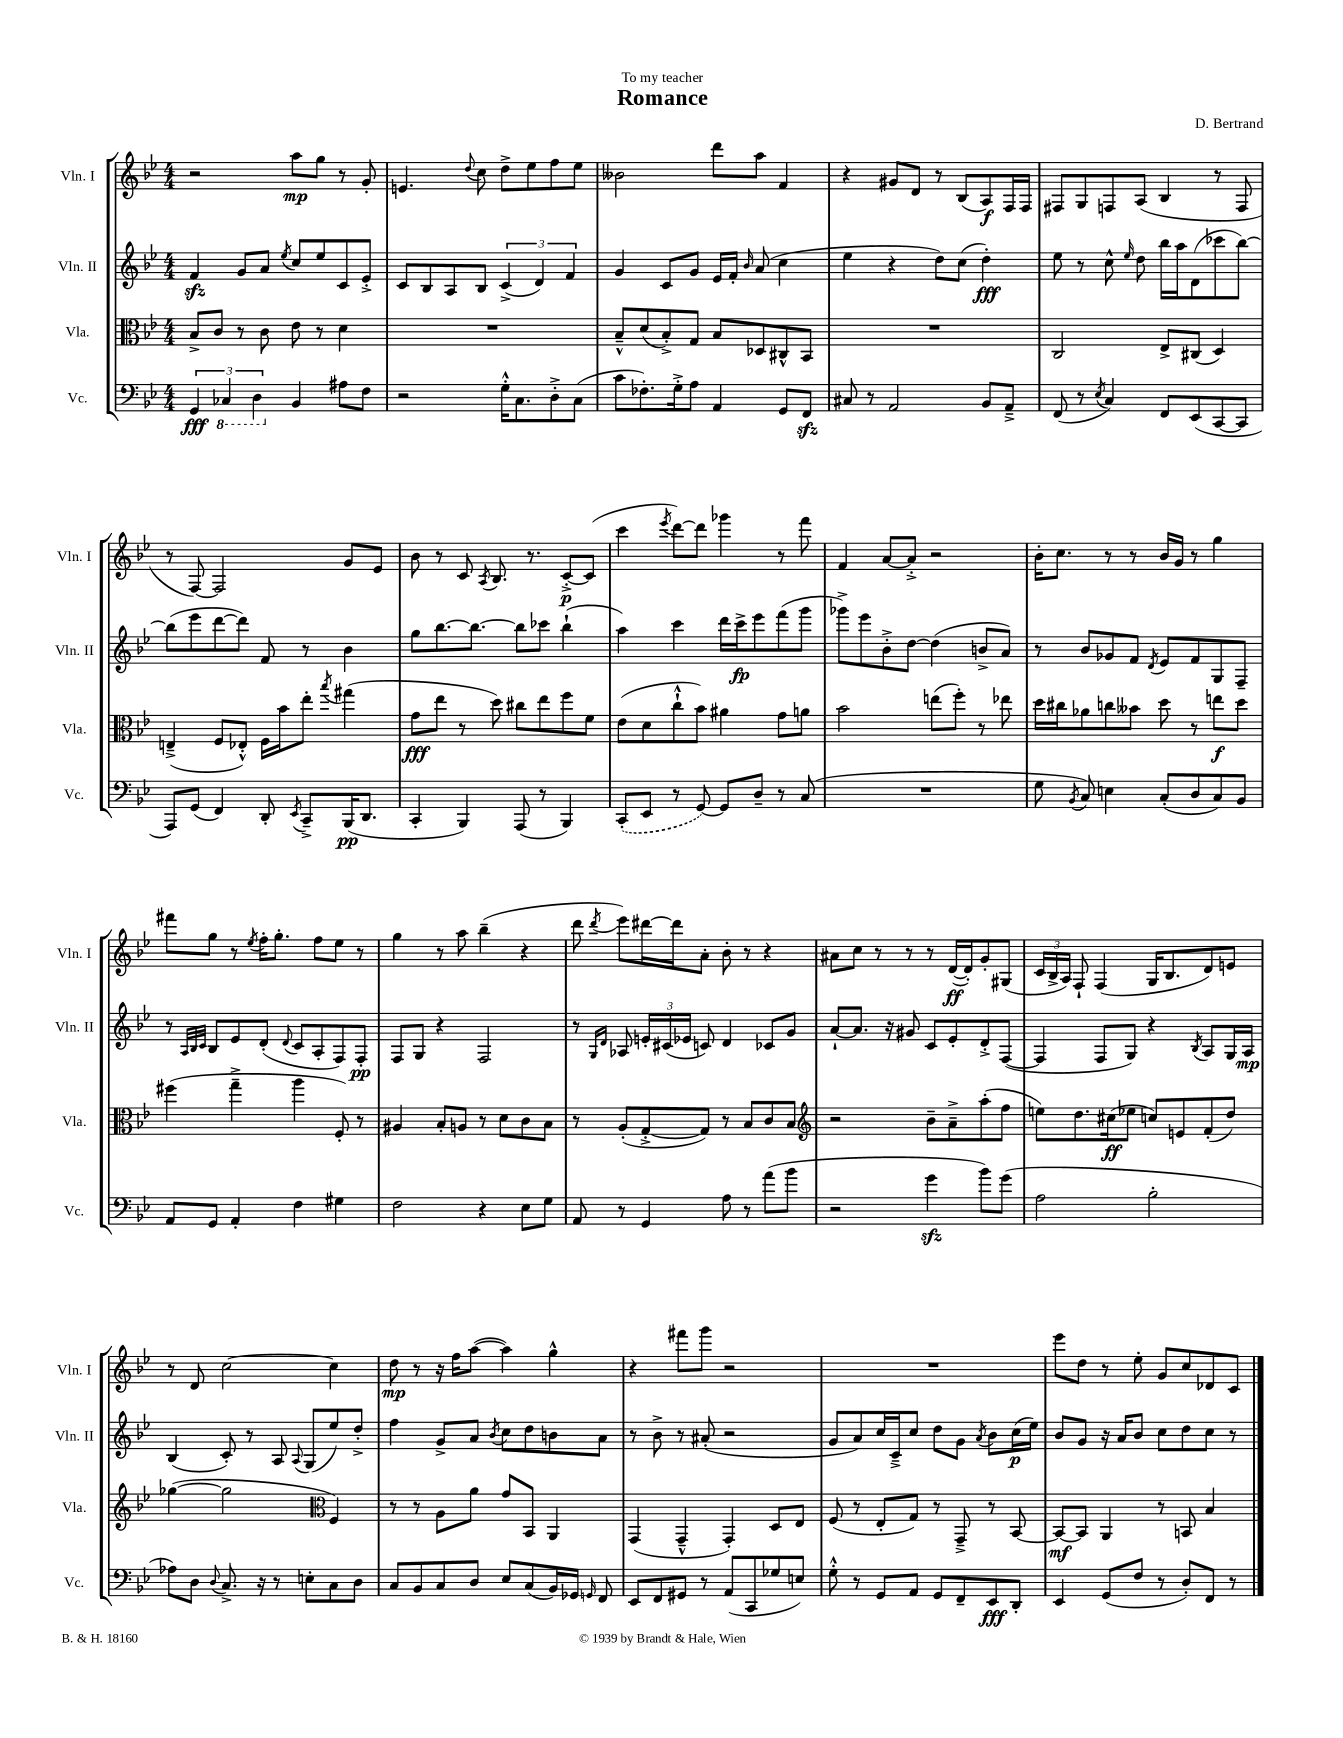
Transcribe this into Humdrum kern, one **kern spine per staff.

**kern	**kern	**kern	**kern
*staff4	*staff3	*staff2	*staff1
*clefF4	*clefC3	*clefG2	*clefG2
*k[b-e-]	*k[b-e-]	*k[b-e-]	*k[b-e-]
*M4/4	*M4/4	*M4/4	*M4/4
6GG	8B-^	4f	2r
.	8c	.	.
6CC-	.	.	.
.	8r	8g	.
6DD	.	.	.
.	8c	8a	.
.	.	8qee-	.
4BB-	8e-	8cc	8aa
.	8r	8ee-	8gg
8A#	4d	8c	8r
8F	.	8e-'^	8g'
=	=	=	=
2r	1r	8c	4.e
.	.	8B-	.
.	.	8A	.
.	.	.	8qqdd
.	.	8B-	8cc
16G'^^	.	(6c^	8dd^
8.C	.	.	.
.	.	.	8ee-
.	.	6d)	.
8D'^	.	.	8ff
.	.	6f	.
(8C	.	.	8ee-
=	=	=	=
8c	8B-~^^	4g	2b--
8.F-')	(8d	.	.
.	8B-'^)	8c	.
16G'^	.	.	.
8A	8G	8g	.
4AA	8B-	16e-	8ddd
.	.	16f'	.
.	.	16qqb-	.
.	8D-	(8a	8aa
8GG	8C#^^	4cc	4f
8FF	8BB-	.	.
=	=	=	=
8C#	1r	4ee-	4r
8r	.	.	.
2AA	.	4r	8g#
.	.	.	8d
.	.	8dd)	8r
.	.	(8cc	(8B-
8BB-	.	4dd')	8A)
8AA~^	.	.	16F
.	.	.	16F
=	=	=	=
(8FF	2C	8ee-	8F#
8r	.	8r	8G
8qE-	.	.	.
4C)	.	8cc^^	8F
.	.	16qqee-	.
.	.	8dd	(8A
8FF	8E-^	16bb-	4B-
.	.	16aa	.
(8EE-	(8C#	(8d	.
[8CC	4D)	8ccc-	8r
8CC]	.	[8bb-)	8F
=	=	=	=
8AAA)	(4E~^	(8bb-]	8r
(8GG	.	8eee-	[8F)
4FF)	8F	[8ddd	2F]
.	8E-'^^)	8ddd])	.
8DD'	16F	8f	.
.	16b-	.	.
8qEE-	.	.	.
8CC~^	8ee-'	8r	.
.	8qbb-	.	.
(16BBB-	(4gg#	4b-	8g
8.DD	.	.	.
.	.	.	8e-
=	=	=	=
4CC'	8g	8gg	8b-
.	8ee-	[8.bb-	8r
4BBB-)	8r	.	8c
.	.	8.bb-_	.
.	.	.	8qA
.	8dd)	.	8.B-
(8AAA	8cc#	8bb-]	.
.	.	.	8.r
8r	8ee-	8ccc-	.
4BBB-)	8ff	(4bb-`	[8c'^
.	8f	.	(8c]
=	=	=	=
(8CC'	(8e-	4aa)	4ccc
8EE-	8d	.	.
.	.	.	8qeee-
8r	8cc`^^	4ccc	[8ddd)
[8GG)	8b-)	.	8ddd]
8GG]	4a#	16ddd	4ggg-
.	.	16ccc^	.
8D~	.	8eee-	.
8r	8g	(8fff	8r
(8C	8a	8ggg	8fff
=	=	=	=
1r	2b-	8ggg-^)	4f
.	.	8eee-	.
.	.	8b-'^	[8a
.	.	[8dd	8a'^]
.	(8ee	(4dd]	2r
.	8ff')	.	.
.	8r	8b^	.
.	8ee-	8a)	.
=	=	=	=
8G	16dd	8r	16b-'
.	16cc#	.	8.cc
8qBB-	.	.	.
8C)	8a-	8b-	.
4E	8cc	8g-	8r
.	8b--	8f	8r
.	.	8qd	.
(8C'	8dd	8e-	16b-
.	.	.	16g
8D	8r	8f	8r
8C)	8ee	8G	4gg
8BB-	8dd	8F~	.
=	=	=	=
8AA	(4ff#	8r	8fff#
.	.	32qqA	.
.	.	32qqB-	.
.	.	32qqc	.
8GG	.	8B-	8gg
4AA'	4gg~^	8e-	8r
.	.	.	8qee-
.	.	(8d'	16ff'
.	.	.	8.gg'
.	.	8qqd	.
4F	4aa	8c	.
.	.	8A'	8ff
4G#	8F')	8F)	8ee-
.	8r	8F'	8r
=	=	=	=
2F	4A#	8F	4gg
.	.	8G	.
.	8B-'	4r	8r
.	8A	.	8aa
4r	8r	2F	(4bb-~
.	8d	.	.
8E-	8c	.	4r
8G	8B-	.	.
=	=	=	=
8AA	8r	8r	8ddd
.	.	16qqG	.
.	.	16qqd	8qddd
8r	(8A'	8A-	8eee-)
4GG	[8G'^	24e'	[16ddd#
.	.	(24c#	.
.	.	.	16ddd#]
.	.	24e-	.
.	8G])	8c)	8a'
8A	8r	4d	8b-'
8r	8B-	.	8r
(8a	8c	8c-	4r
8b-	8B-	8g	.
=	=	=	=
*	*clefG2	*	*
2r	2r	[8a`	8a#
.	.	8.a]	8cc
.	.	.	8r
.	.	16r	.
.	.	8g#	8r
4g	8b-~	8c	8r
.	8a~^	8e-'	([16d
.	.	.	16d'])
8b-)	(8aa'	8d'^	8g'
(8g	8ff	([8F	(8G#
=	=	=	=
2A	8ee)	4F]	24c
.	.	.	24B-^
.	.	.	24A)
.	8.dd	.	8F`
.	.	8F	(4F
.	(16cc#	.	.
.	8ee-	8G)	.
2B-'	8cc)	4r	16G
.	.	.	8.B-
.	8e	.	.
.	.	8qB-	.
.	(8f'	8A	8d)
.	8dd)	16G	8e
.	.	16A	.
=	=	=	=
8A-)	([4gg-	(4B-	8r
8D	.	.	8d
8qqD	.	.	.
8.C^	2gg-]	8c')	[2cc
.	.	8r	.
16r	.	.	.
8r	.	8A	.
.	.	8qqA	.
8E'	.	(8G	.
*	*clefC3	*	*
8C	4F)	8ee-)	4cc]
8D	.	8dd'^	.
=	=	=	=
8C	8r	4ff	8dd
8BB-	8r	.	8r
8C	8A	8g^	16r
.	.	.	16ff
8D	8a	8a	([8aa
.	.	8qb-	.
8E-	8g	8cc	4aa])
(8C	8BB-	8dd	.
16BB-)	4AA	8b	4gg^^
16GG-	.	.	.
16qqGG	.	.	.
8FF	.	8a	.
=	=	=	=
8EE-	(4GG	8r	4r
8FF	.	8b-^	.
8GG#	4GG~^^	8r	8fff#
8r	.	(8a#'	8ggg
(8AA	4GG')	2r	2r
8CC	.	.	.
8G-	8D	.	.
8E)	8E-	.	.
=	=	=	=
8G'^^	(8F	8g	1r
8r	8r	8a)	.
8GG	8E-'	16cc	.
.	.	16c~^	.
8AA	8G)	8cc	.
8GG	8r	8dd	.
8FF~	8GG~^	8g	.
.	.	8qa	.
8EE-	8r	8b-	.
8DD'	[8BB-	(16cc	.
.	.	16ee-)	.
=	=	=	=
4EE-	8BB-_	8b-	8eee-
.	8BB-]	8g	8dd
(8GG	4AA	16r	8r
.	.	16a	.
8F	.	8b-	8ee-'
8r	8r	8cc	8g
8D')	8BB	8dd	8cc
8FF	4B-	8cc	8d-
8r	.	8r	8c
==	==	==	==
*-	*-	*-	*-
